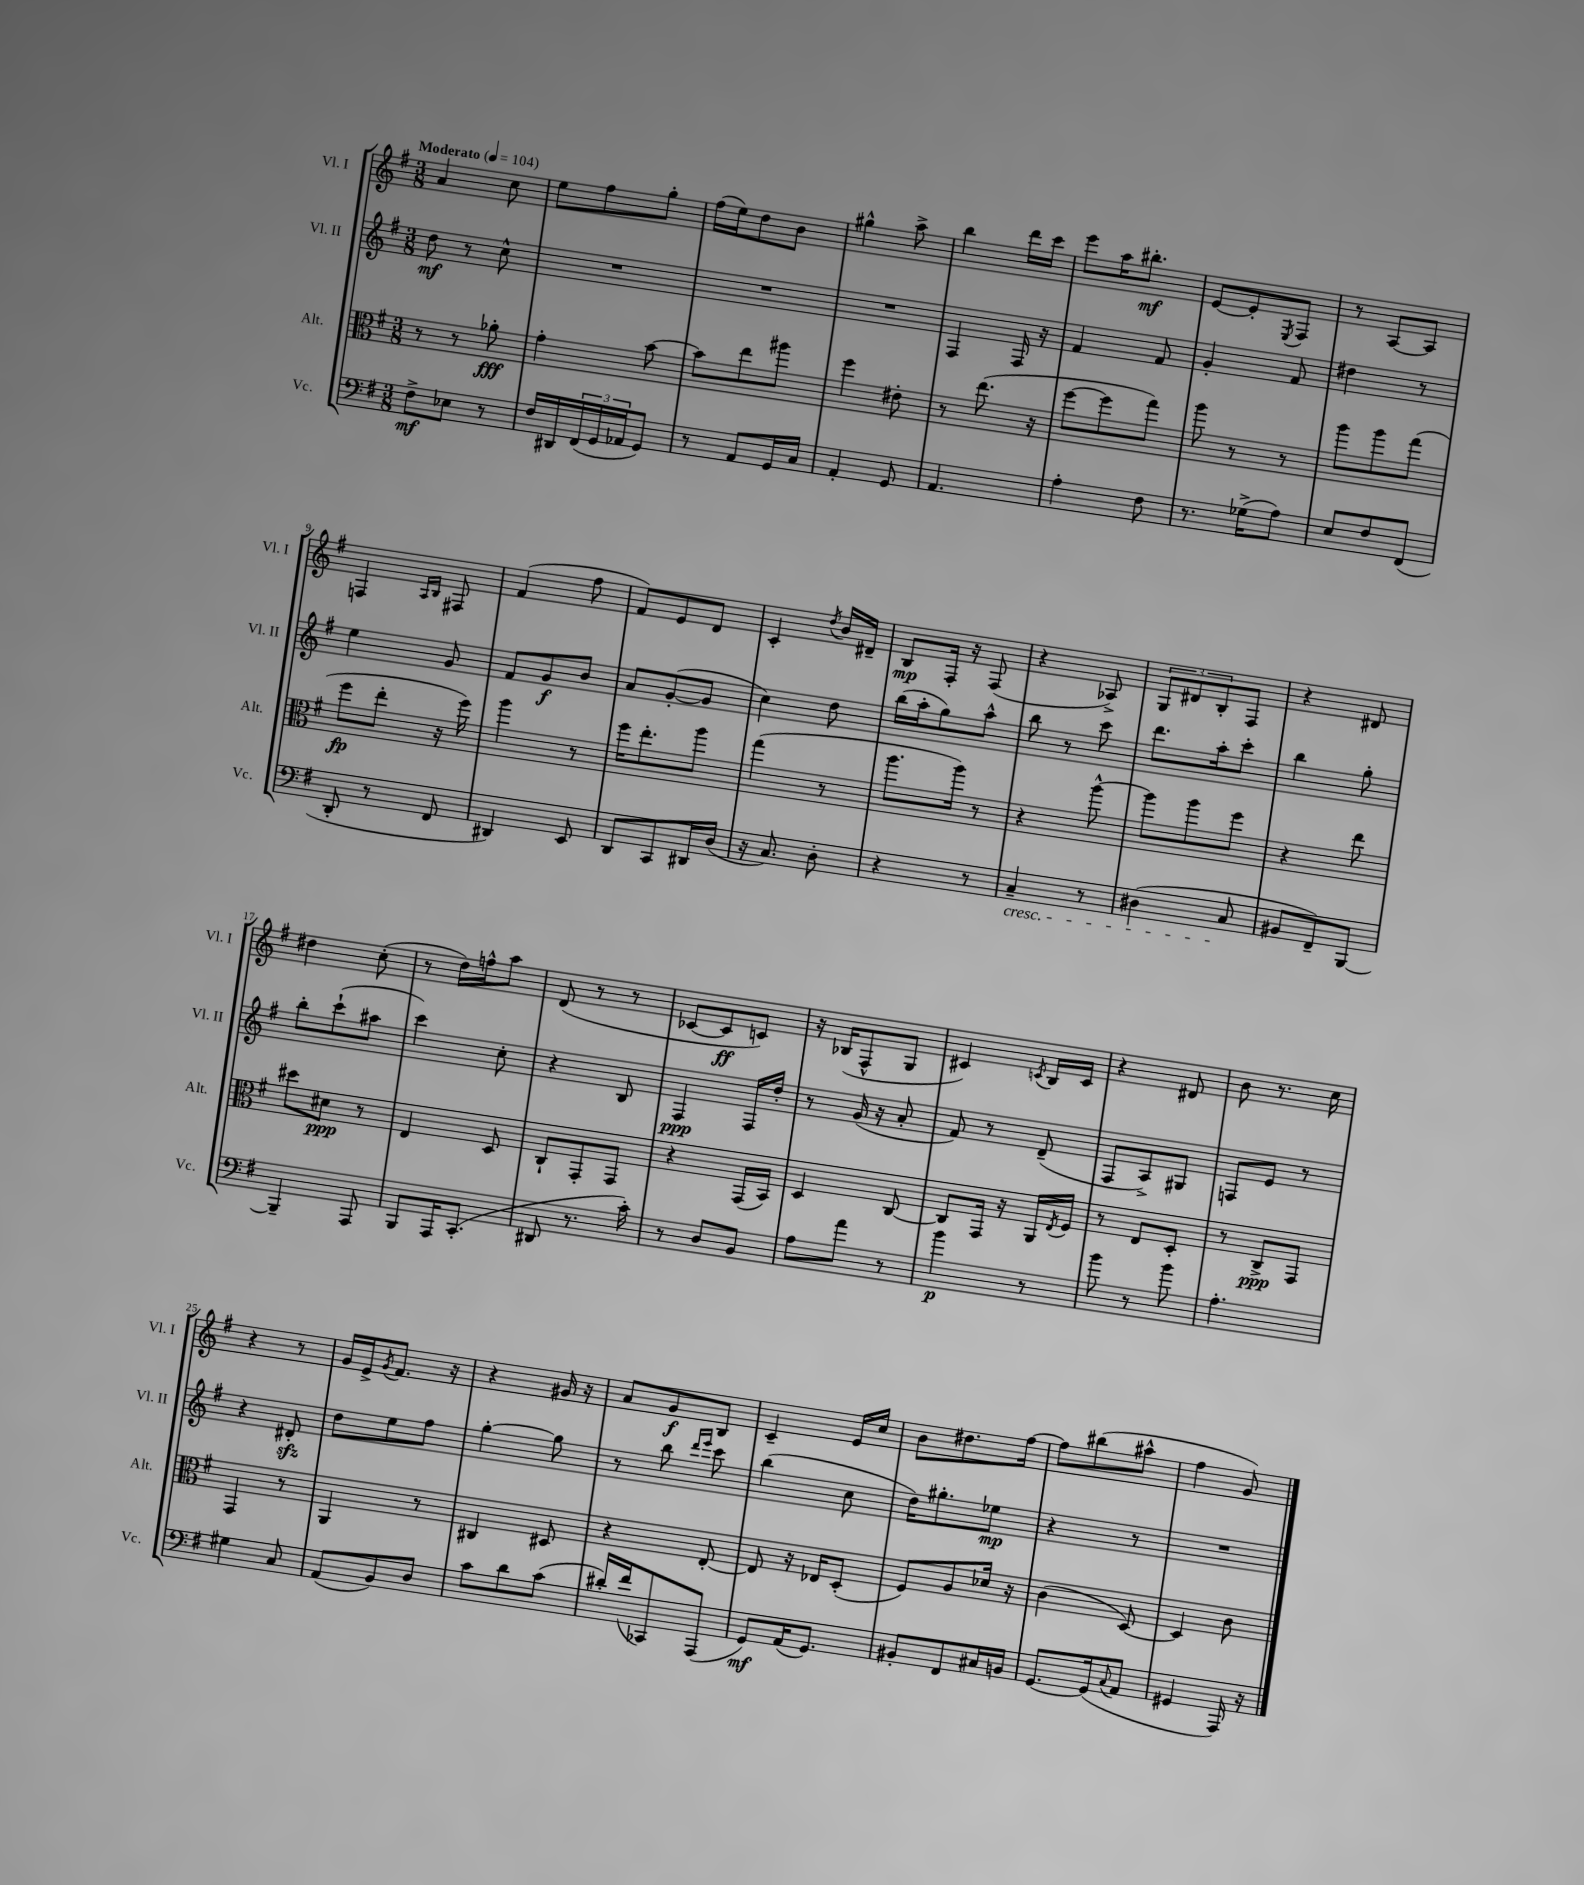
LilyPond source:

<<
\new StaffGroup <<
\new Staff = "s0" \with { instrumentName = "Vl. I" shortInstrumentName = "Vl. I" } {
    \clef treble \key g \major \numericTimeSignature \time 3/8 \tempo "Moderato" 4 = 104
    a'4 c''8 |
    e''8 fis''8 g''8-. |
    fis''16( e''16) d''8 b'8 |
    gis''4-^ a''8-> |
    b''4 d'''16 c'''16 |
    e'''8 a''16 bis''8.-.\mf |
    e'8~ e'8-. \acciaccatura { e8 } fis8 |
    r8 a8~ a8 |
    f4 \grace { a16 b16 } fis8 |
    fis'4( fis''8 |
    fis'8) e'8 d'8 |
    c'4-. \acciaccatura { d''8 } b'16 dis'16-- |
    b8\mp fis16-. r16 fis8( |
    r4 aes8->) |
    \tuplet 3/2 { g8 dis'8 b8-. } fis8 |
    r4 dis'8 |
    dis''4 c''8-.( |
    r8 d''16) f''16-^ a''8 |
    d'8( r8 r8 |
    ces'8~ ces'8\ff c'8) |
    r16 bes16( fis8-^ g8 |
    cis'4) \acciaccatura { c'8 } b16 c'16 |
    r4 dis'8 |
    b'8 r8. c''16 |
    r4 r8 |
    g'16 e'16-> \acciaccatura { g'8 } fis'8. r16 |
    r4 gis'16 r16 |
    a'8 g'8\f b8 |
    c'4-- e'16 c''16 |
    b'8 dis''8. fis''16~ |
    fis''8 bis''8( ais''8-^ |
    fis''4 g'8) \bar "|." |
}
\new Staff = "s1" \with { instrumentName = "Vl. II" shortInstrumentName = "Vl. II" } {
    \clef treble \key g \major \numericTimeSignature \time 3/8
    d''8\mf r8 c''8-^ |
    R4. |
    R4. |
    R4. |
    fis4 fis16 r16 |
    fis'4 fis'8 |
    g'4-. fis'8 |
    dis''4 r8 |
    e''4 g'8 |
    fis'8 g'8\f b'8 |
    a'8 g'8~-.( g'8 |
    c''4) d''8 |
    b''16( a''16-. g''8) a''8-^ |
    b''8 r8 c'''8 |
    d'''8. a''16-. c'''8-. |
    b''4 g''8-. |
    b''8-. c'''8-!( ais''8 |
    c'''4) c''8-. |
    r4 b8 |
    fis4\ppp fis16 d''16-. |
    r8 g'16( r16 a'8-. |
    fis'8) r8 d'8--( |
    fis8 a8->) gis8 |
    f8 e'8 r8 |
    r4 dis'8-.\sfz |
    d''8 e''8 fis''8 |
    g''4~-. g''8 |
    r8 b''8 \grace { d'''16 e'''16 } c'''8 |
    b''4( c''8 |
    d''16) gis''8.-. ees''8\mp |
    r4 r8 |
    R4. \bar "|." |
}
\new Staff = "s2" \with { instrumentName = "Alt." shortInstrumentName = "Alt." } {
    \clef alto \key g \major \numericTimeSignature \time 3/8
    r8 r8 aes'8-.\fff |
    g'4-. b'8~ |
    b'8 e''8 ais''8 |
    fis''4 eis'8-. |
    r8 e''8.( r16 |
    fis''8~ fis''8 g''8) |
    a''8 r8 r8 |
    a''8 a''8 g''8( |
    fis''8\fp e''8-. r16 fis''16) |
    a''4 r8 |
    fis''16 e''8.-. a''8 |
    g''4( r8 |
    a''8. a''16) r8 |
    r4 a''8~-^ |
    a''8 a''8 fis''8 |
    r4 e''8 |
    dis''8 dis'8\ppp r8 |
    e4 d8 |
    c8-! g,8-. g,8 |
    r4 g,16( b,16) |
    d4 c8~ |
    c8 g,16 r16 a,16 \acciaccatura { e8 } fis16 |
    r8 e8 d8-. |
    r8 c8->\ppp g,8 |
    g,4 r8 |
    a,4 r8 |
    cis4 dis8 |
    r4 e8~-. |
    e8 r16 ees16 d8-.( |
    fis8) a8 des'16 r16 |
    c'4( d8~) |
    d4 c'8 \bar "|." |
}
\new Staff = "s3" \with { instrumentName = "Vc." shortInstrumentName = "Vc." } {
    \clef bass \key g \major \numericTimeSignature \time 3/8
    fis8->\mf ees8 r8 |
    fis16 dis,16 \tuplet 3/2 { fis,16( g,16 aes,16 } g,8) |
    r8 a,8 g,16 c16 |
    a,4-. g,8 |
    a,4. |
    a4-. fis8 |
    r8. ges16->( a8) |
    e8 fis8 fis,8( |
    d,8-. r8 fis,8 |
    dis,4) e,8 |
    d,8 c,8 dis,16 d16( |
    r16 c8.) d8-. |
    r4 r8 |
    c4--\cresc r8 |
    dis4( c8\! |
    bis,8 fis,8--) b,,8~ |
    b,,4-- a,,8 |
    b,,8 a,,16 c,8.-.( |
    dis,8 r8. c'16-.) |
    r8 d8 b,8 |
    a8 a'8 r8 |
    b'4\p r8 |
    b'8 r8 b'8 |
    a4.-. |
    gis4 c8 |
    a,8( b,8) d8 |
    c'8 d'8 c'8( |
    dis'16-.) fis'16( ces,8) a,,8( |
    g,8\mf) a,16( g,8.) |
    bis,8-. fis,8 cis16 b,16 |
    g,8.~ g,16( \appoggiatura { c8 } a,8 |
    gis,4 a,,16) r16 \bar "|." |
}
>>
>>
